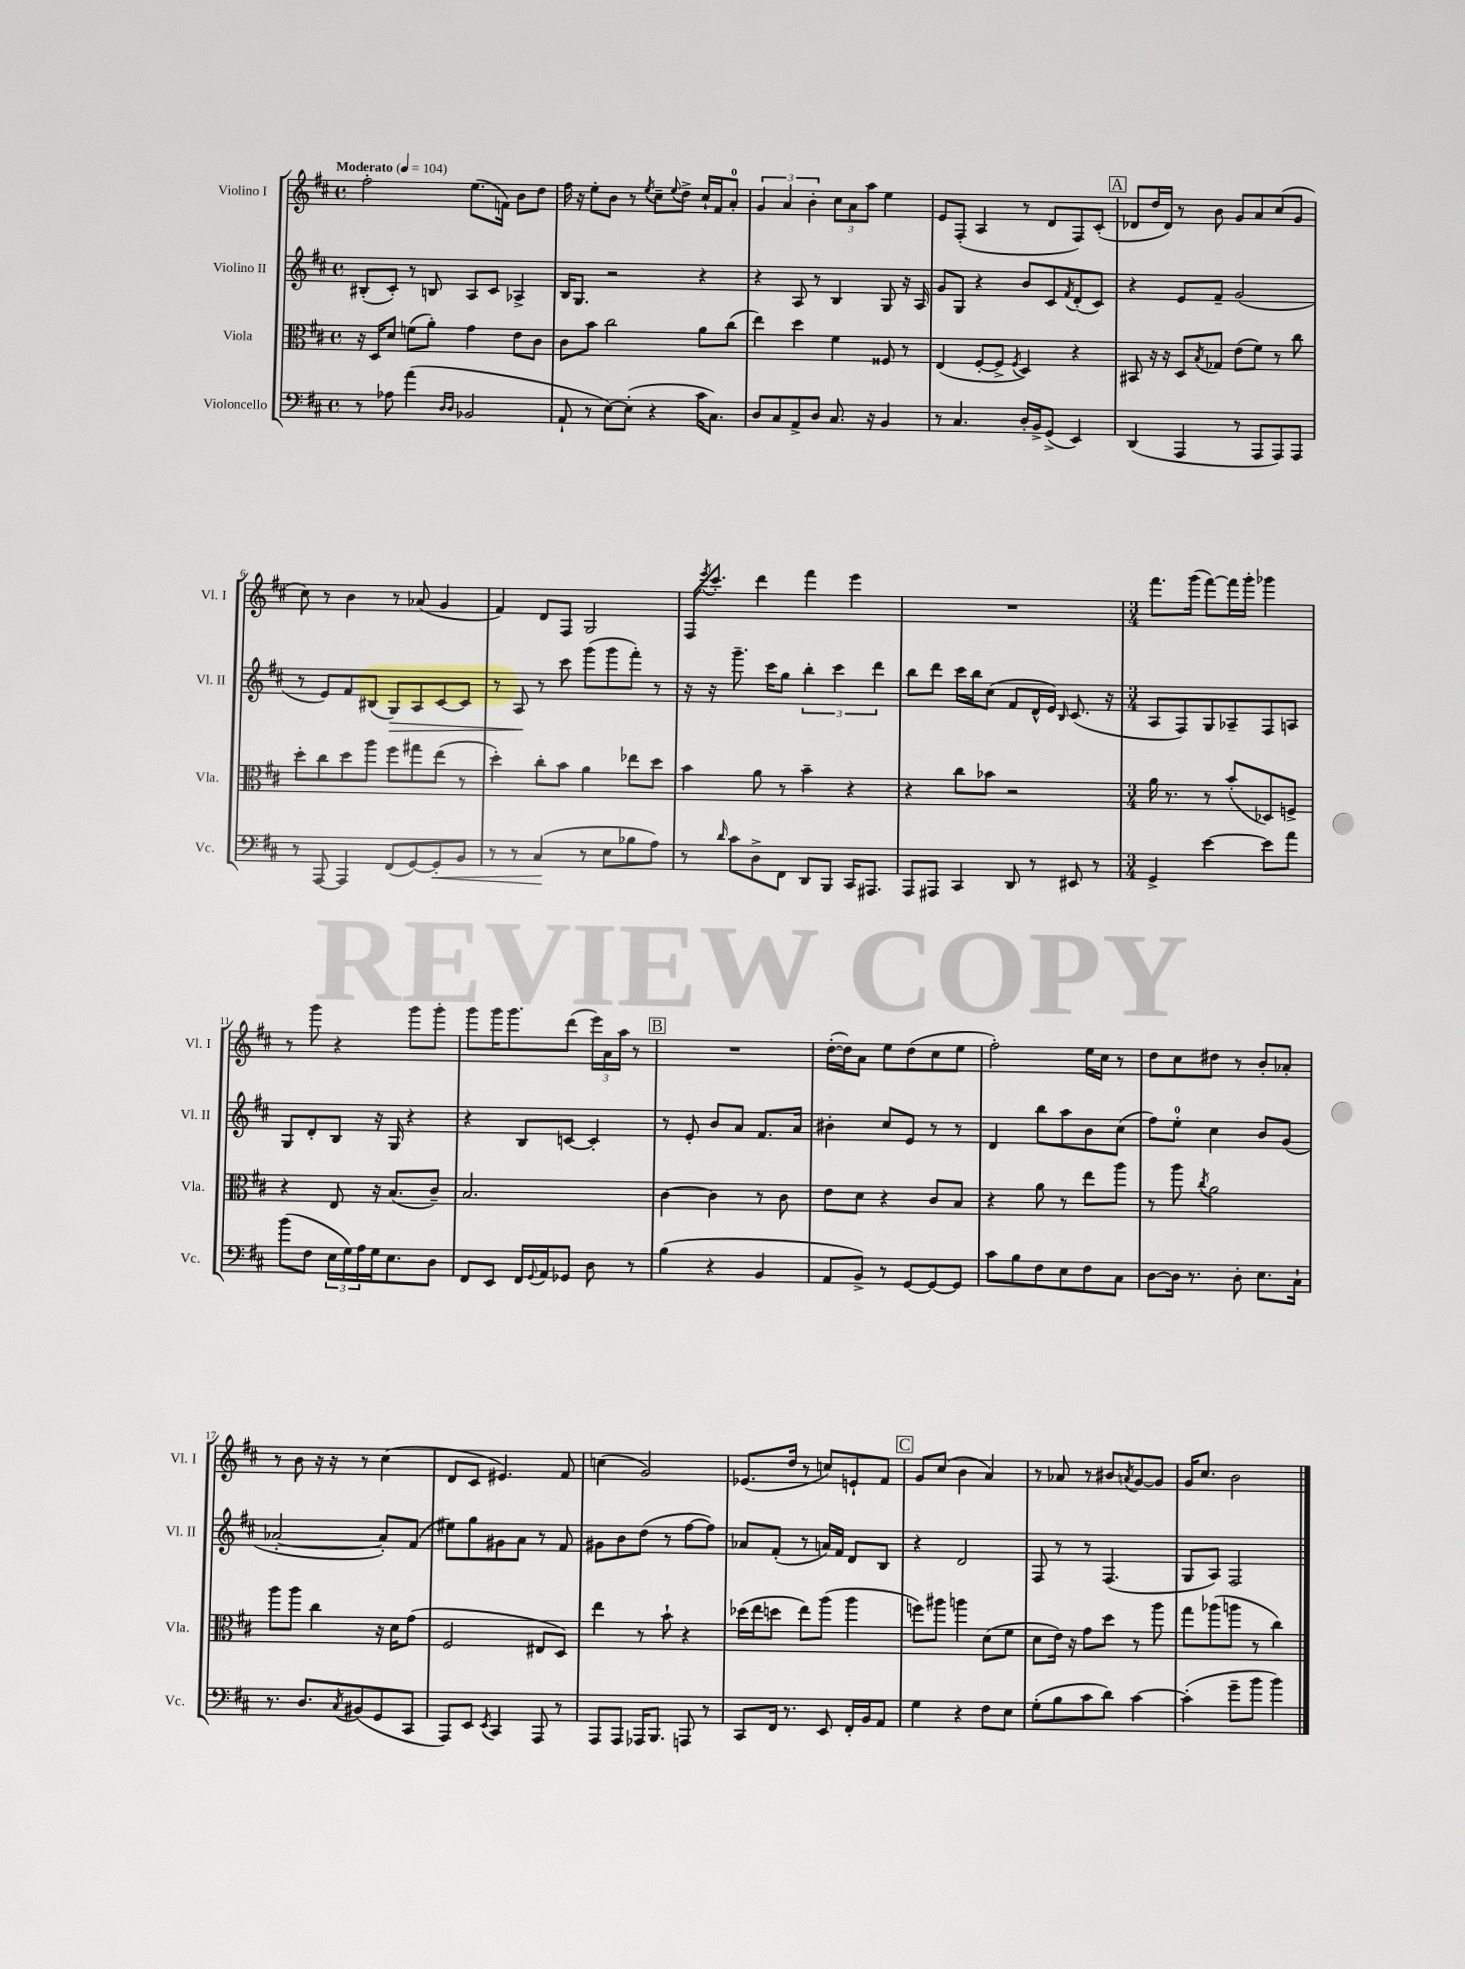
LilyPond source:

<<
\new StaffGroup <<
\new Staff = "s0" \with { instrumentName = "Violino I" shortInstrumentName = "Vl. I" } {
    \clef treble \key d \major \defaultTimeSignature \time 4/4 \tempo "Moderato" 4 = 104
    fis''2-. e''8.( f'16) b'8 d''8 |
    fis''16 r16 e''8-. b'8 r8 \acciaccatura { e''8 } cis''8-- \appoggiatura { e''8 } d''8-> cis''16-! fis'16 a'8-0-. |
    \tuplet 3/2 { g'4 a'4 b'4-. } \tuplet 3/2 { cis''8 a'8 a''8 } e''4 |
    e'8 fis8-.( a4 r8 d'8 fis8) cis'8-.( |
    \mark \markup { \box "A" } des'8 d''16 des'16) r8 b'8 g'8 a'8 cis''8( g'8 |
    cis''8) r8 b'4 r8 aes'8( g'4 |
    fis'4) d'8 fis8 g2 |
    fis16 \acciaccatura { e'''8 } cis'''8.-. d'''4 fis'''4 e'''4 |
    R1 |
    \numericTimeSignature \time 3/4 fis'''8. g'''16( fis'''8~) fis'''16 g'''16-. ges'''4 |
    r8 g'''8 r4 g'''8 g'''8-. |
    g'''8 g'''16 g'''8. d'''8( \tuplet 3/2 { e'''16) a'16 a''16 } r8 |
    \mark \markup { \box "B" } R2. |
    d''16~-.( d''16) a'8 e''8 d''8( cis''8 e''8 |
    fis''2-.) e''16 cis''16 r8 |
    d''8 cis''8 dis''8 r8 b'8-. aes'8-. |
    r8 b'8 r16 r16 r8 cis''4( |
    d'8 cis'8 eis'4.) fis'8 |
    c''4( g'2) |
    ees'8.( d''16 r8 c''8) e'8-! fis'8 |
    \mark \markup { \box "C" } g'8 cis''8( b'4 a'4) |
    r8 aes'8 r8 bis'8 \acciaccatura { a'8 } g'8~ g'8 |
    g'16 cis''8. b'2 \bar "|." |
}
\new Staff = "s1" \with { instrumentName = "Violino II" shortInstrumentName = "Vl. II" } {
    \clef treble \key d \major \defaultTimeSignature \time 4/4
    bis8-.( cis'8-.) r8 b8 a8 cis'8 aes4-> |
    b16 g8. r2 r4 |
    r4 a8 r8 b4 g8 r16 a16 |
    g'8 g8 r4 b'8 cis'8 \acciaccatura { fis'8 } d'8-.( cis'8) |
    \mark \markup { \box "A" } r4 e'8 fis'8-- g'2( |
    r8 e'8) fis'8 bis8( g8\>) a8 cis'8~ cis'8 |
    r8 a8\! r8 cis'''8 g'''8( g'''8 fis'''8-.) r8 |
    r16 r16 g'''8.-- cis'''16 g''8 \tuplet 3/2 { b''4-. cis'''4 d'''4 } |
    b''8 d'''8 cis'''16 b''16 cis''8( fis'8 d'16-^ e'16) \grace { b16 } cis'8.( r16 |
    \numericTimeSignature \time 3/4 a8 fis8) g8 aes8-- fis8 a8 |
    g8 d'8-. b8 r16 g16 r4 |
    r4 b8 c'8~ c'4-. |
    \mark \markup { \box "B" } r8 e'8-. b'8 a'8 fis'8. a'16 |
    bis'4-. cis''8 e'8 r8 r8 |
    d'4 b''8 a''8 b'8 cis''8( |
    fis''8) e''8-0-. cis''4 b'8 g'8( |
    aes'2~-. aes'8-.) fis'8( |
    eis''8) g''8 gis'8 a'8 r8 fis'8 |
    gis'8 b'8 d''8( r8 fis''8~ fis''8) |
    aes'8 fis'8-.( r8 a'16) fis'16 d'8 b8 |
    \mark \markup { \box "C" } r4 d'2 |
    fis8 r8 r8 fis4.( |
    g8 a8) fis2 \bar "|." |
}
\new Staff = "s2" \with { instrumentName = "Viola" shortInstrumentName = "Vla." } {
    \clef alto \key d \major \defaultTimeSignature \time 4/4
    r16 d16 d'8 f'8( a'8-.) g'4 e'8 cis'8 |
    cis'8 b'8 cis''2 a'8 cis''8( |
    e''4) d''4 fis'4 fisis8 r8 |
    e4( fis8~-. fis8-> \acciaccatura { fis8 } d4) r4 |
    \mark \markup { \box "A" } bis,8 r16 r16 d8 \acciaccatura { b8 } ges8 e'8( fis'8) r8 cis''8 |
    d''8-. cis''8 d''8 a''8 fis''8 gis''8 e''8( r8 |
    d''4-.) cis''8-. b'8 a'4 ees''8 d''8 |
    b'4 a'8 r8 b'4-- r4 |
    r4 cis''8 bes'8 r2 |
    \numericTimeSignature \time 3/4 a'16 r8. r8 b'8-.( des8) f8-> |
    r4 e8 r16 b8.( cis'8--) |
    b2. |
    \mark \markup { \box "B" } cis'4~ cis'4 r8 cis'8 |
    e'8 d'8 r4 cis'8 b8 |
    r4 a'8 r8 e''8 a''8 |
    r8 a''8 \acciaccatura { cis''8 } a'2 |
    a''8 a''8 cis''4 r16 d'16 g'8( |
    fis2 eis8 d8) |
    e''4 r8 b'8-! r4 |
    des''16( e''16 d''8 e''8) a''8( a''4 |
    \mark \markup { \box "C" } f''8) ais''8 a''4 d'8( fis'8 |
    d'8 e'16) r16 g'8 d''8 r8 a''8 |
    g''8 aes''8( a''8 r8 cis''4) \bar "|." |
}
\new Staff = "s3" \with { instrumentName = "Violoncello" shortInstrumentName = "Vc." } {
    \clef bass \key d \major \defaultTimeSignature \time 4/4
    r8 aes8 a'4( \grace { d16 d16 } bes,2 |
    a,8-! r8 e8~) e8-.( r4 cis'16 cis8.) |
    d8 cis8 a,8-> d8 cis8. r16 b,4 |
    r8 cis4. d16-. b,16-> g,8->( e,4) |
    \mark \markup { \box "A" } d,4( a,,4 r8 a,,8 a,,8) a,,8 |
    r8 a,,8~ a,,4 fis,8( g,8~) g,8-.\< b,8 |
    r8 r8 cis4\!( r8 e8 bes8 a8) |
    r8 \grace { d'16 } cis'8 d8-> fis,8 d,8 b,,8 cis,16 ais,,8. |
    a,,8 ais,,8 cis,4 d,8 r8 eis,8 r8 |
    \numericTimeSignature \time 3/4 g,4-> e'4~ e'8 a'8 |
    b'8( fis8 \tuplet 3/2 { e16 g16) a16 } g16 e8. d8 |
    fis,8 e,8 fis,16 \appoggiatura { g,8 } a,16 ges,8 d8 r8 |
    \mark \markup { \box "B" } b4( r4 b,4 |
    a,8 b,8->) r8 g,8~ g,8~ g,8 |
    cis'8 b8 fis8 e8 fis8 cis8 |
    d8~ d16 r8. d8-. e8. cis16-! |
    r8. d8. \acciaccatura { cis8 } bis,8( g,8 cis,8 |
    a,,8) e,8 \acciaccatura { e,8 } cis,4 a,,8 r8 |
    a,,8 a,,8 aes,,16 b,,8. a,,8 r8 |
    cis,8 fis,16 r8. e,8 fis,16-. b,16 a,8 |
    \mark \markup { \box "C" } g4 r4 fis8 e8 |
    g8-.( b8 cis'8 d'8) cis'4~ |
    cis'4-.( g'8-- b'8 b'4) \bar "|." |
}
>>
>>
